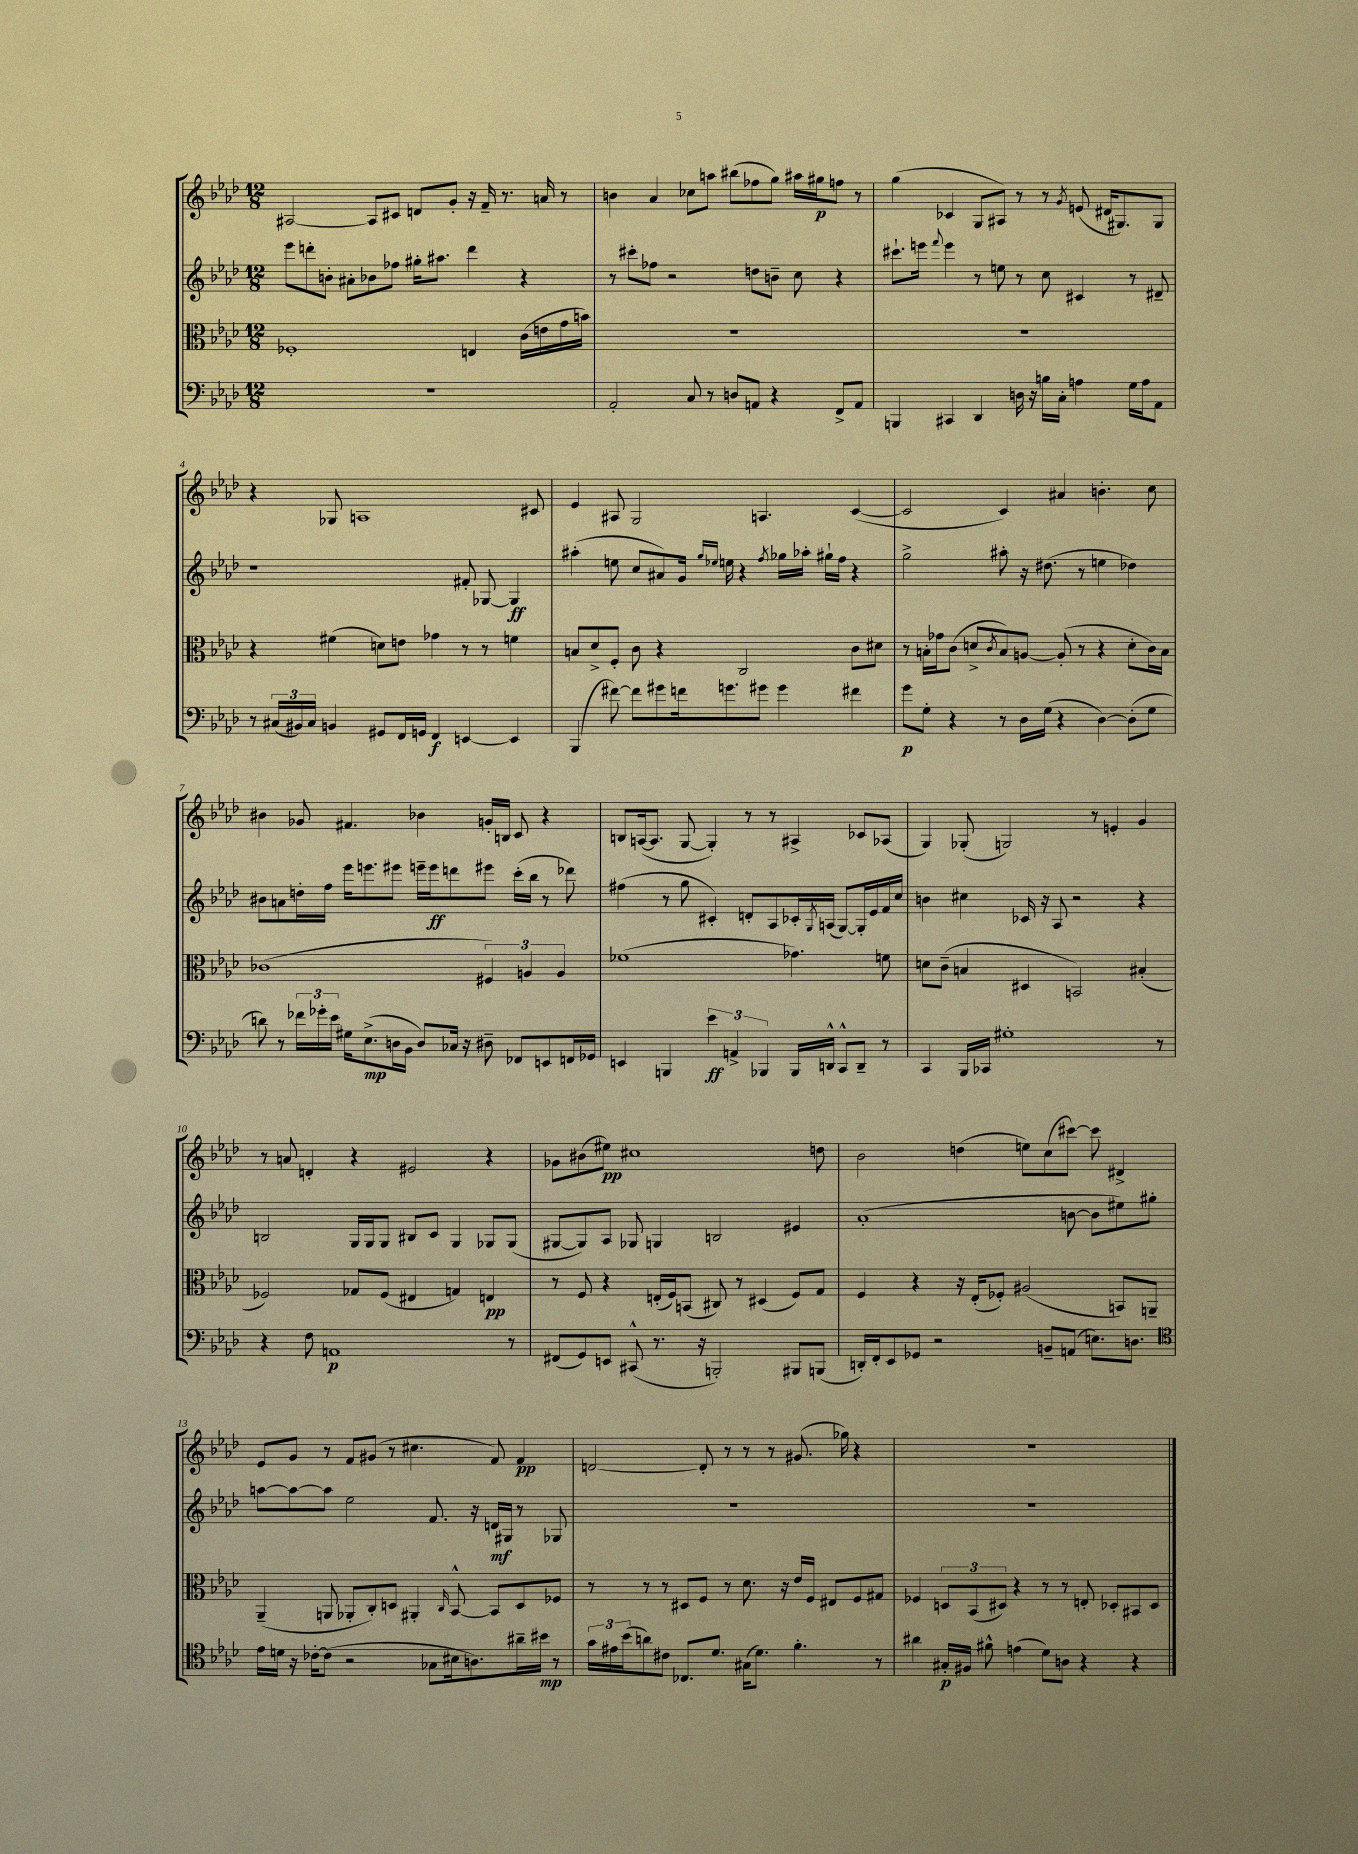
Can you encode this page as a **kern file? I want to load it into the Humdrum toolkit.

**kern	**dynam	**kern	**dynam	**kern	**dynam	**kern	**dynam
*part4	*part4	*part3	*part3	*part2	*part2	*part1	*part1
*staff4	*staff4	*staff3	*staff3	*staff2	*staff2	*staff1	*staff1
*clefF4	*	*clefC3	*	*clefG2	*	*clefG2	*
*k[b-e-a-d-]	*	*k[b-e-a-d-]	*	*k[b-e-a-d-]	*	*k[b-e-a-d-]	*
*M12/8	*	*M12/8	*	*M12/8	*	*M12/8	*
=1	=1	=1	=1	=1	=1	=1	=1
1.r	.	1F-X'	.	8eee-\L	.	[2A#X/	.
.	.	.	.	8dddn'\	.	.	.
.	.	.	.	8bn'\J	.	.	.
.	.	.	.	8a#X'\L	.	.	.
.	.	.	.	8b-X\	.	8A#/L]	.
.	.	.	.	8ff-X\J	.	8c#X/J	.
.	.	.	.	16gg#X'\KL	.	8dn/L	.
.	.	.	.	8.aa#X\J	.	.	.
.	.	.	.	.	.	8g'/J	.
.	.	4En/	.	4ddd\	.	16r	.
.	.	.	.	.	.	16f~/	.
.	.	.	.	.	.	8.r	.
.	.	(16c\LL	.	4r	.	.	.
.	.	16en\	.	.	.	16an/	.
.	.	16g\	.	.	.	8r	.
.	.	16bn\JJ)	.	.	.	.	.
=2	=2	=2	=2	=2	=2	=2	=2
2AA-'/	.	1.r	.	8r	.	4bn\	.
.	.	.	.	8ccc#X'\L	.	.	.
.	.	.	.	8ff-X\J	.	4a-/	.
.	.	.	.	2r	.	.	.
8C/	.	.	.	.	.	8cc-X\L	.
8r	.	.	.	.	.	8aan\J	.
8Dn/L	.	.	.	.	.	(8bb#X\L	.
8AAn/J	.	.	.	8ddn\L	.	8ff-X\	.
4r	.	.	.	8bn~\J	.	8gg\J)	.
.	.	.	.	8cc\	.	16aa#X\LL	.
.	.	.	.	.	.	16gg#X\J	p
8FF^/L	.	.	.	4r	.	8ffn\J	.
8AA/J	.	.	.	.	.	8r	.
=3	=3	=3	=3	=3	=3	=3	=3
4BBBn/	.	1.r	.	8.ccc#X`\L	.	(4gg\	.
.	.	.	.	16eeen\Jk	.	.	.
.	.	.	.	8qqfff/	.	.	.
4CC#X/	.	.	.	4eee\	.	4c-X/	.
4DD-/	.	.	.	8r	.	8G/L	.
.	.	.	.	8een\	.	8A#X/J)	.
16Dn\	.	.	.	8r	.	8r	.
16r	.	.	.	.	.	.	.
16Bn\LL	.	.	.	8cc\	.	8r	.
16C'\JJ	.	.	.	.	.	.	.
.	.	.	.	.	.	8qg/	.
4An\	.	.	.	4c#X/	.	(8en/	.
.	.	.	.	.	.	16d#X/KL	.
.	.	.	.	.	.	8.G#X/)	.
16G\LL	.	.	.	8r	.	.	.
16A\J	.	.	.	.	.	.	.
8AA-\J	.	.	.	8d#X~/	.	8G#/J	.
!!LO:LB:g=z
=4	=4	=4	=4	=4	=4	=4	=4
8r	.	4r	.	1r	.	4r	.
(24C#X/LL	.	.	.	.	.	.	.
24BB#X/)	.	.	.	.	.	.	.
24C#/JJ	.	.	.	.	.	.	.
4BBn/	.	(4f#X\	.	.	.	8G-X/	.
.	.	.	.	.	.	1An	.
8GG#X/L	.	8dn\L)	.	.	.	.	.
16FF/L	.	8en\J	.	.	.	.	.
16GGn/JJ	.	.	.	.	.	.	.
4FF/	f	4g-X\	.	.	.	.	.
[4EEn/	.	8r	.	8f#X'/	.	.	.
.	.	8r	.	[8G-X/	.	.	.
4EE/]	.	4fn\	.	4G-/]	ff	.	.
.	.	.	.	.	.	8c#X/	.
=5	=5	=5	=5	=5	=5	=5	=5
(4BBB-/	.	8Bn/L	.	(4aa#X'\	.	4e-/	.
.	.	8d-^/	.	.	.	.	.
[8f#X\)	.	8F'/J	.	8een\	.	8A#X/	.
8f#\L]	.	8c\	.	8cc/L	.	2G/	.
8g#X\	.	4r	.	8a#X/)	.	.	.
16fn\k	.	.	.	16g/Jk	.	.	.
.	.	.	.	16qqgg/LL	.	.	.
.	.	.	.	16qqee-X/JJ	.	.	.
8.gn\	.	.	.	16een\	.	.	.
.	.	2C/	.	4r	.	.	.
8g#X\J	.	.	.	.	.	4.An/	.
.	.	.	.	8qff/	.	.	.
4g#\	.	.	.	16gg-X\LL	.	.	.
.	.	.	.	16aa-X'\JJ	.	.	.
.	.	.	.	16gg#X`\LL	.	.	.
.	.	.	.	16ff\JJ	.	.	.
4f#X\	.	8c\L	.	4r	.	([4c/	.
.	.	8d#X\J	.	.	.	.	.
=6	=6	=6	=6	=6	=6	=6	=6
8g\L	p	8r	.	2gg^\	.	2c/]	.
8G'\J	.	16Bn'\LL	.	.	.	.	.
.	.	16g-X\J	.	.	.	.	.
4r	.	(8c\J	.	.	.	.	.
.	.	8dn^/L	.	.	.	.	.
.	.	8qc/	.	.	.	.	.
8r	.	8B/)	.	8aa#X'\	.	4c/)	.
16D-\LL	.	[8An/J	.	16r	.	.	.
(16G\JJ	.	.	.	(8.dd#X\	.	.	.
4r	.	(8A'/]	.	.	.	4a#X/	.
.	.	8r	.	8r	.	.	.
[4D-\)	.	4r	.	4een\	.	4.bn'\	.
(8D-'\L]	.	8d'\L	.	4dd-X\)	.	.	.
8G\J	.	16c\L)	.	.	.	8cc\	.
.	.	16B\JJ	.	.	.	.	.
!!LO:LB:g=z
=7	=7	=7	=7	=7	=7	=7	=7
8dn\)	.	(1c-X	.	8b#X\L	.	4b#X\	.
8r	.	.	.	8an\	.	.	.
24f-X\LL	.	.	.	16ddn'\L	.	8g-X/	.
24g-X'\	.	.	.	.	.	.	.
.	.	.	.	16ff\JJ	.	.	.
24e-\JJ	.	.	.	.	.	.	.
16G#X\KL	.	.	.	16eee-\KL	.	4.f#X/	.
(8.E-^\	mp	.	.	8.eeen\	.	.	.
16Dn\L	.	.	.	8eee#X\J	.	.	.
16BB-\JJ	.	.	.	.	.	.	.
8D/L)	.	.	.	16eeen~\LL	.	4b-X\	.
.	.	.	.	16eee\J	ff	.	.
16C-X/Jk	.	.	.	8dddn\	.	.	.
16r	.	.	.	.	.	.	.
8D#X~\	.	6F#X/)	.	8eee#X\J	.	16gn'/LL	.
.	.	.	.	.	.	16Bn/JJ	.
8FF-X/L	.	.	.	(16ccc'\LL	.	8c/	.
.	.	6An/	.	.	.	.	.
.	.	.	.	16bb-\JJ	.	.	.
8EEn/	.	.	.	8r	.	4r	.
.	.	6A/	.	.	.	.	.
16FFn/L	.	.	.	8ddd-X\)	.	.	.
16GG-X/JJ	.	.	.	.	.	.	.
=8	=8	=8	=8	=8	=8	=8	=8
4EEn/	.	(1f-X	.	(4ff#X\	.	8Bn/L	.
.	.	.	.	.	.	([16An/k	.
.	.	.	.	.	.	8.A/J]	.
4BBBn/	.	.	.	8r	.	.	.
.	.	.	.	8gg\	.	[8G/	.
6e-\	ff	.	.	4c#X'/)	.	4G'/])	.
6AAn^/	.	.	.	.	.	.	.
.	.	.	.	8dn'/L	.	8r	.
6BBB-X/	.	.	.	.	.	.	.
.	.	.	.	8A-/	.	8r	.
16BBB-/LL	.	4.g-X\)	.	16c-X'/L	.	4A#X^/	.
.	.	.	.	8qG/	.	.	.
16DDn^^/JJ	.	.	.	(16An/JJ	.	.	.
8CC^^/L	.	.	.	[8G/L)	.	.	.
8DD~/J	.	.	.	16G'/L]	.	8c-X/L	.
.	.	.	.	16e-/	.	.	.
8r	.	8fn\	.	16f/	.	(8A-X/J	.
.	.	.	.	16cc/JJ	.	.	.
=9	=9	=9	=9	=9	=9	=9	=9
4CC/	.	8dn\L	.	4bn\	.	4G/)	.
.	.	(8c~\J	.	.	.	.	.
16BBB-/LL	.	4Bn/	.	4cc#X\	.	(8G-X'/	.
16CC-X/JJ	.	.	.	.	.	.	.
1G#X'	.	.	.	.	.	2Gn/)	.
.	.	4D#X/	.	16c-X/	.	.	.
.	.	.	.	16r	.	.	.
.	.	.	.	8A-/	.	.	.
.	.	2BBn/)	.	2r	.	.	.
.	.	.	.	.	.	8r	.
.	.	.	.	.	.	4en'/	.
.	.	(4B#X'/	.	4r	.	4g/	.
8r	.	.	.	.	.	.	.
!!LO:LB:g=z
=10	=10	=10	=10	=10	=10	=10	=10
4r	.	2F-X/)	.	2Bn/	.	8r	.
.	.	.	.	.	.	8an/	.
8F\	.	.	.	.	.	4dn'/	.
1AAn	p	.	.	.	.	.	.
.	.	8G-X/L	.	16G/LL	.	4r	.
.	.	.	.	16G/J	.	.	.
.	.	(8F-/J	.	8G/J	.	.	.
.	.	4E#X/	.	8B#X/L	.	2e#X/	.
.	.	.	.	8c/J	.	.	.
.	.	4Gn/)	.	4G/	.	.	.
.	.	4En/	pp	8G-X/L	.	4r	.
8r	.	.	.	(8G-/J	.	.	.
=11	=11	=11	=11	=11	=11	=11	=11
(8FF#X/L	.	8r	.	[8G#X/L	.	8g-X\L	.
8GG/)	.	8F/	.	8G#/])	.	(8b#X\	.
8EEn/J	.	4r	.	8A-/J	.	8ee#X\J)	pp
(8CC#X^^/	.	.	.	8G-X/	.	1cc#X	.
8.r	.	(16En'/LL	.	4Gn/	.	.	.
.	.	16F/J)	.	.	.	.	.
.	.	(8BBn/J	.	.	.	.	.
16r	.	.	.	.	.	.	.
2BBBn'/)	.	8C#X/)	.	2Bn/	.	.	.
.	.	8r	.	.	.	.	.
.	.	(4D#X/	.	.	.	.	.
8BBB#X/L	.	8F/L)	.	4e#X/	.	.	.
(8BBBn/J	.	8G/J	.	.	.	8ddn\	.
=12	=12	=12	=12	=12	=12	=12	=12
16DDn'/LL)	.	4F/	.	(1a-'	.	2b-\	.
16FF'/J	.	.	.	.	.	.	.
8EE-/	.	.	.	.	.	.	.
8GG-X/J	.	4r	.	.	.	.	.
2r	.	.	.	.	.	.	.
.	.	16r	.	.	.	(4ddn\	.
.	.	(16E-'/KL	.	.	.	.	.
.	.	8F-X'/J)	.	.	.	.	.
.	.	(2A#X/	.	.	.	8een\L)	.
8BBn~/L	.	.	.	.	.	(8cc\	.
(8AAn/J	.	.	.	[8bn\	.	[8ccc#X\J)	.
8.En\L)	.	.	.	8b\L]	.	8ccc#\]	.
.	.	8BBn/L)	.	8ee#X\)	.	4d#X^/	.
8.Dn\J	.	.	.	.	.	.	.
.	.	8AAn~/J	.	8gg#X'\J	.	.	.
!!LO:LB:g=z
=13	=13	=13	=13	=13	=13	=13	=13
*clefC4	*	*	*	*	*	*	*
16e-\LL	.	(4AA-~/	.	[8aan\L	.	8e-/L	.
16dn\JJ	.	.	.	.	.	.	.
16r	.	.	.	8aa\_	.	8g/J	.
[16c-X'\KL	.	.	.	.	.	.	.
(8c-\J]	.	8AAn/	.	8aa\J]	.	8r	.
2r	.	8AA-X'/L	.	2ee-\	.	8f/L	.
.	.	8C'/)	.	.	.	(8g#X/J	.
.	.	8Dn/J	.	.	.	8r	.
.	.	4AA#X'/	.	.	.	4.cc#X\	.
8G-X\L	.	.	.	8.f/	.	.	.
.	.	16qqC/	.	.	.	.	.
16B#X\k	.	[8BB-^^/	.	.	.	.	.
8.An\)	.	.	.	16r	.	.	.
.	.	8BB-/L]	.	16dn/LL	mf	8f/)	.
.	.	.	.	16G#X/JJ	.	.	.
16a#X~\L	.	8D/	.	8r	.	4f/	pp
16b#X\JJ	mp	.	.	.	.	.	.
8r	.	8F-X/J	.	8G-X/	.	.	.
=14	=14	=14	=14	=14	=14	=14	=14
24g\LL	.	8r	.	1.r	.	[2dn/	.
24e#X\	.	.	.	.	.	.	.
(24b-\J	.	.	.	.	.	.	.
8an\)	.	8r	.	.	.	.	.
8c#X\J	.	8r	.	.	.	.	.
8.C-X/L	.	8D#X/L	.	.	.	.	.
.	.	8F/J	.	.	.	8d'/]	.
8.d-/J	.	.	.	.	.	.	.
.	.	8r	.	.	.	8r	.
(16G#X\KL	.	8.d-\	.	.	.	8r	.
8.d-\J)	.	.	.	.	.	.	.
.	.	.	.	.	.	8r	.
.	.	16r	.	.	.	.	.
4.f'\	.	16e-/LL	.	.	.	(8.g#X/	.
.	.	16F/JJ	.	.	.	.	.
.	.	8E#X/L	.	.	.	.	.
.	.	.	.	.	.	16gg-X\)	.
.	.	8F/	.	.	.	4r	.
8r	.	8G#X/J	.	.	.	.	.
=15	=15	=15	=15	=15	=15	=15	=15
4a#X\	.	4F-X/	.	1.r	.	1.r	.
16G#X'/LL	p	12Dn/L	.	.	.	.	.
16F#X/JJ	.	.	.	.	.	.	.
.	.	(12BB-/	.	.	.	.	.
8f#X^^\	.	.	.	.	.	.	.
.	.	12D#X/J)	.	.	.	.	.
(4en\	.	4r	.	.	.	.	.
8d-\L)	.	8r	.	.	.	.	.
8An\J	.	8r	.	.	.	.	.
4r	.	8En'/	.	.	.	.	.
.	.	8D-X'/L	.	.	.	.	.
4r	.	8BB#X/	.	.	.	.	.
.	.	8D-/J	.	.	.	.	.
==	==	==	==	==	==	==	==
*-	*-	*-	*-	*-	*-	*-	*-
